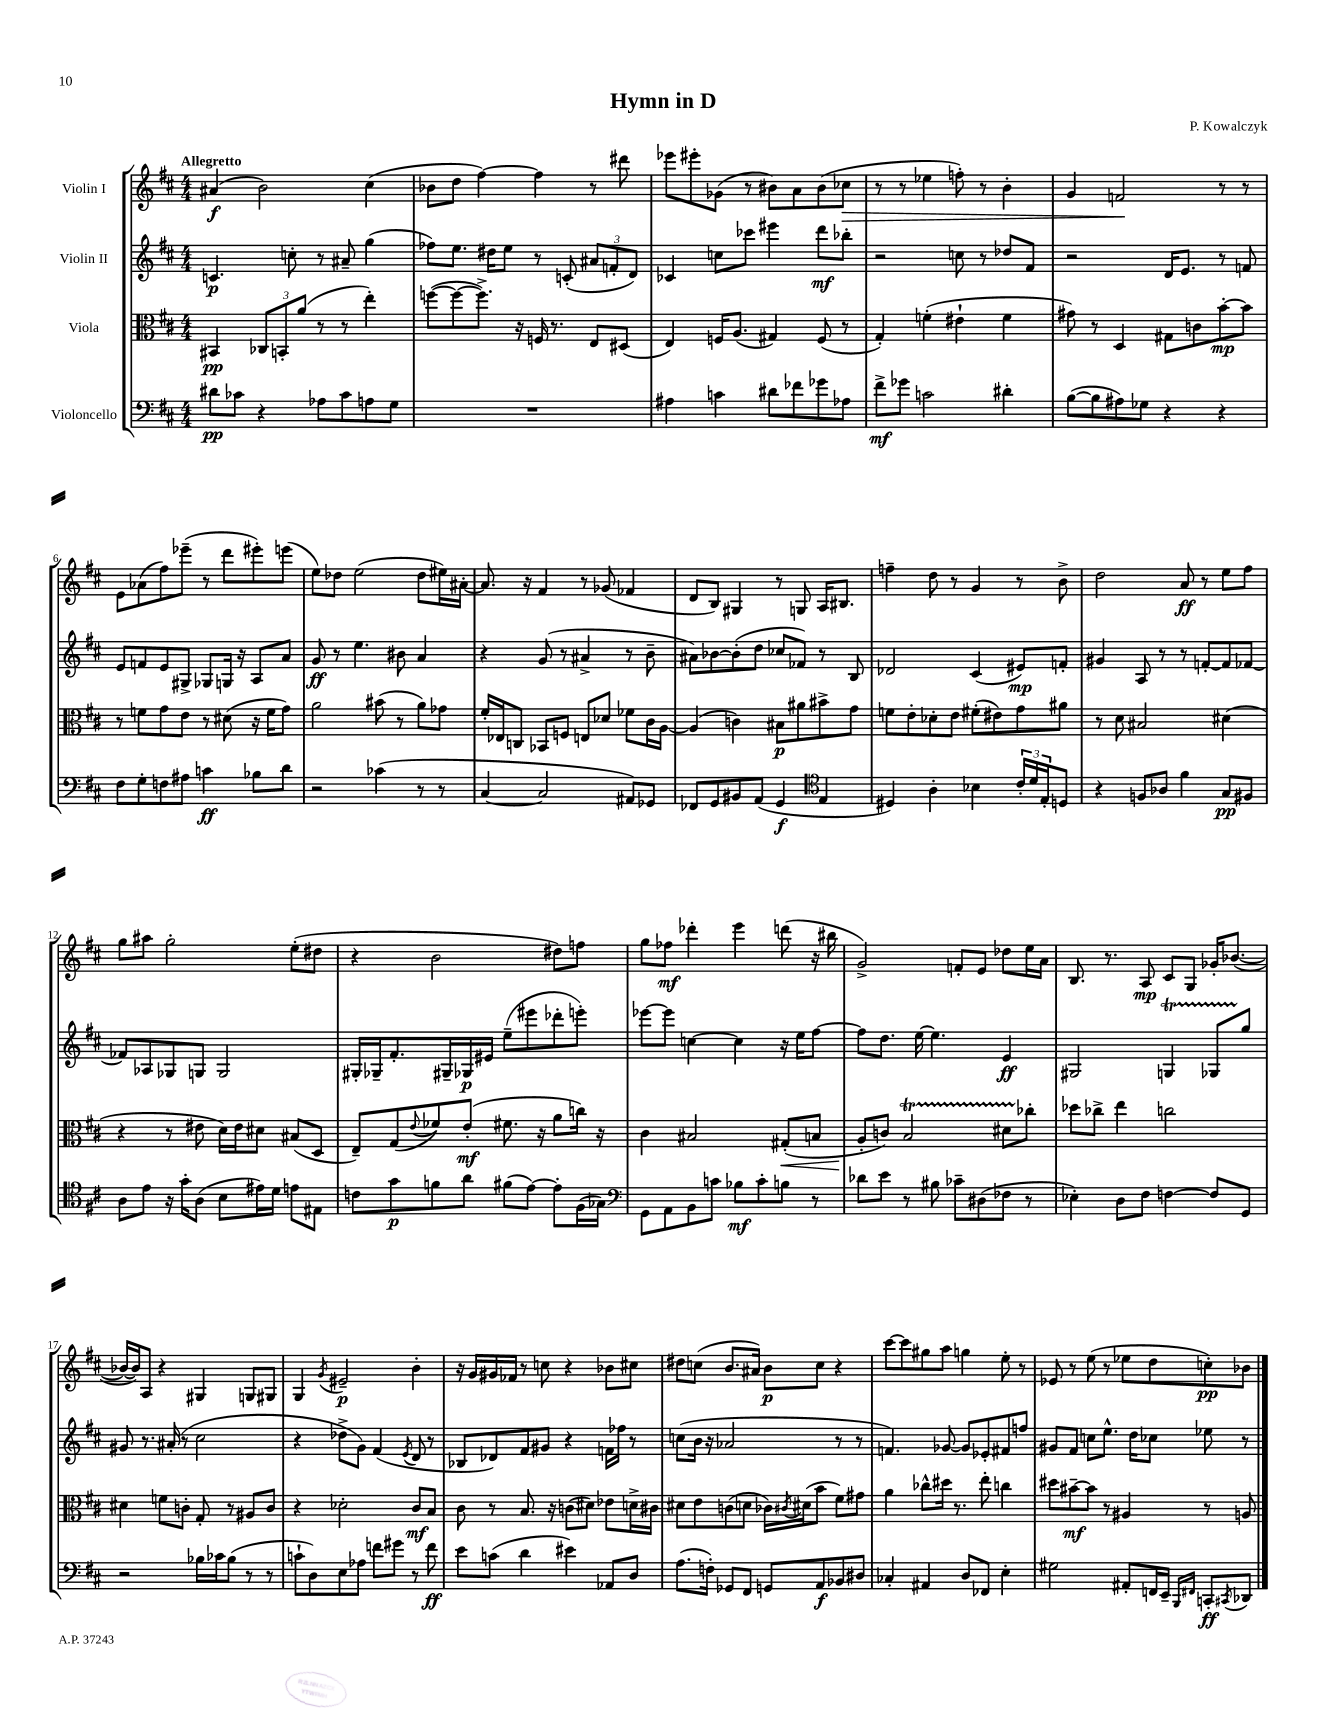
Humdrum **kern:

**kern	**kern	**kern	**kern
*staff4	*staff3	*staff2	*staff1
*clefF4	*clefC3	*clefG2	*clefG2
*k[f#c#]	*k[f#c#]	*k[f#c#]	*k[f#c#]
*M4/4	*M4/4	*M4/4	*M4/4
8d#	4BB#	4.c	(4a#
8c-	.	.	.
4r	12C-	.	2b)
.	12BB'	.	.
.	.	8cc'	.
.	(12a	.	.
8A-	8r	8r	.
8c-	8r	8a#~	.
8A	4ee')	(4gg	(4cc#
8G	.	.	.
=	=	=	=
1r	([8ff	8ff-)	8b-
.	8ff_	8.ee	8dd
.	8.ff^])	.	[4ff#)
.	.	16dd#	.
.	.	8ee	.
.	16r	.	.
.	16F	8r	4ff#]
.	8.r	.	.
.	.	(8c'	.
.	8E	12a#	8r
.	.	12f'	.
.	(8D#	.	8ddd#
.	.	12d)	.
=	=	=	=
4A#	4E)	4c-	8eee-
.	.	.	8eee#'
4c	16F	8cc	(8g-
.	(8.A	.	.
.	.	8ccc-	8r
8d#	4G#)	4eee#	8b#)
8f-	.	.	8a
8g-	(8F	8ddd	(8b#
8A-	8r	8bb-'	8cc-
=	=	=	=
8f#^	4G')	2r	8r
8g-	.	.	8r
2c	(4f'	.	4ee-
.	4e#`	8cc	8ff')
.	.	8r	8r
4d#'	4f	8dd-	4b'
.	.	8f#	.
=	=	=	=
([8B	8g#)	2r	4g
8B]	8r	.	.
8A#)	4D	.	2f
8G-	.	.	.
4r	8G#	16d	.
.	.	8.e	.
.	8c	.	.
4r	[8b'	8r	8r
.	8b]	8f	8r
=	=	=	=
8F#	8r	8e	8e
8G'	8f	8f	(8a-
8F	8g	8e	8ff#)
8A#	8e	8G#^	(8eee-~
4c	8r	8G-	8r
.	(8d#	16G	8ddd
.	.	16r	.
8B-	16r	8A	8eee#')
.	16f	.	.
8d	8g)	8a	(8eee
=	=	=	=
2r	2a	8g	8ee)
.	.	8r	8dd-
.	.	4.ee	(2ee
(4c-	(8b#	.	.
.	8r	8b#	.
8r	8a)	4a	8dd-
8r	8g-	.	16ee#)
.	.	.	[16a#'
=	=	=	=
[4C#	16f#'	4r	8.a#]
.	16E-	.	.
.	8C	.	.
.	.	.	16r
2C#]	8BB-	(8g	4f#
.	8F	8r	.
.	8E	4a#^	8r
.	8d-	.	(8g-
8AA#)	8f-	8r	4f-
8GG-	16c#	8b~	.
.	[16A	.	.
=	=	=	=
8FF-	(4A]	8a#)	8d
8GG	.	[8b-	8B)
8BB#	4c)	(8b-']	4G#
(8AA	.	8dd	.
4GG	8B#	8cc-	8r
.	8a#	8f-)	8G
*clefC4	*	*	*
4E	8b#^	8r	16A
.	.	.	8.B#
.	8g	8B	.
=	=	=	=
4D#)	8f	2d-	4ff~
.	8e'	.	.
4A'	8d-'	.	8dd
.	8e	.	8r
4B-	(8f#'	(4c#	4g
.	8e#)	.	.
24c#'	8g	8e#)	8r
24d	.	.	.
24E'	.	.	.
8D	8a#	8f'	8b^
=	=	=	=
4r	8r	4g#	2dd
.	8d	.	.
8F	2B#	8A	.
8A-	.	8r	.
4f#	.	8r	8a
.	.	[8f'	8r
8G	(4d#	8f]	8ee
8F#	.	[8f-	8ff#
=	=	=	=
8A	4r	8f-]	8gg
8e	.	8A-	8aa#
16r	8r	8G-	2gg'
16g'	.	.	.
(8A	8e#	8G	.
8B	16d)	2G	.
.	16e#	.	.
16e#)	8d#	.	.
16d	.	.	.
8e	(8B#	.	(8ee'
8E#	8D	.	8dd#
=	=	=	=
8c	8E~)	16G#'	4r
.	.	16G-~	.
8g	(8G	8.f#'	.
.	8qqe	.	.
8f	8f-)	.	2b
.	.	16G#~	.
8a	(8e'	16G-	.
.	.	16e#	.
(8f#	8.f#	(8ee~	.
[8e)	.	8eee#	.
.	16r	.	.
8e']	8a	8ddd-'	8dd#)
(16F#	16cc)	8eee')	8ff
16G-)	16r	.	.
=	=	=	=
*clefF4	*	*	*
8GG	4c#	[8eee-	8gg
8AA	.	8eee-]	8ff-
8BB	2B#	[4cc	4ddd-'
8c	.	.	.
8B-	.	4cc]	4eee
8c'	.	.	.
8B	(8G#'	16r	(8ddd
.	.	16ee	.
8r	8B	[8ff#	16r
.	.	.	16bb#
=	=	=	=
8d-	8A'	8ff#]	2g^)
8e	8c)	8.dd	.
8r	2B	.	.
.	.	[16ee	.
8B#	.	4.ee]	.
8c-~	.	.	8f'
(8D#	.	.	8e
8F-	8d#	4e	8dd-
8r	8cc-'	.	16ee
.	.	.	16a
=	=	=	=
4E-')	8dd-	2G#	8.B
.	8cc-^	.	.
.	.	.	8.r
8D	4ee	.	.
8F#	.	.	8A
[4F	2cc	4G	8c#
.	.	.	8G
8F]	.	8G-	16g-'
.	.	.	([8.b-
8GG	.	8gg	.
=	=	=	=
2r	4d#	8g#	16b-_
.	.	.	16b-])
.	.	8.r	8A
.	8f	.	4r
.	.	(16a#'	.
.	8c'	8r	.
16B-	8G'	2cc#	4G#
16c-	.	.	.
(8B-	8r	.	.
8r	8A#	.	8G
8r	8c	.	8G#
=	=	=	=
8c`	4r	4r	4G
8D)	.	.	.
.	.	.	8qg
8E	2d-'	8dd-^	2e#~
8A-	.	8g)	.
8f	.	(4f#	.
8g#	.	.	.
.	.	8qe	.
8r	8c#	8d	4b'
8f	8B	8r	.
=	=	=	=
8e	8c#	8B-	16r
.	.	.	16g
(8c	8r	8d-)	16g#
.	.	.	16f-
4d	8.B	8f#	8r
.	.	8g#	8cc
.	16r	.	.
4e#)	(8c	4r	4r
.	8d#)	.	.
8AA-	8e-	16f	8b-
.	.	16ff-	.
8D	16d^	8r	8cc#
.	16c#	.	.
=	=	=	=
(8.A	8d#	(8cc	8dd#
.	8e	16b	(8cc
16F')	.	16r	.
8GG-	(8c	2a-	8.b
8FF#	8d	.	.
.	.	.	16a#)
8GG	16c-)	.	8b
.	8qc#	.	.
.	(16d#	.	.
8AA	8b	.	8cc
8BB-	8f#)	8r	4r
8D#	8g#	8r	.
=	=	=	=
4C-'	4a	4.f)	[8ccc#
.	.	.	8ccc#]
4AA#	8cc-^^	.	8gg#
.	16dd#	[8g-	8aa
.	8.r	.	.
8D	.	8g-]	4gg
8FF-	8ee'	8e-'	.
4E'	4cc	8f#	8ee'
.	.	8ff	8r
=	=	=	=
2G#	8dd#	8g#	8e-
.	[8b#~	8f#	8r
.	8b#]	8cc	(8ee
.	8r	8.ee^^	8r
8AA#'	4A#	.	8ee-
.	.	16dd	.
16FF	.	8cc-	8dd
16EE~	.	.	.
16qqBBB	.	.	.
16qqFF#	.	.	.
8CC'	8r	8ee-	8cc')
8qCC#	.	.	.
8DD-	8A	8r	8b-
==	==	==	==
*-	*-	*-	*-
